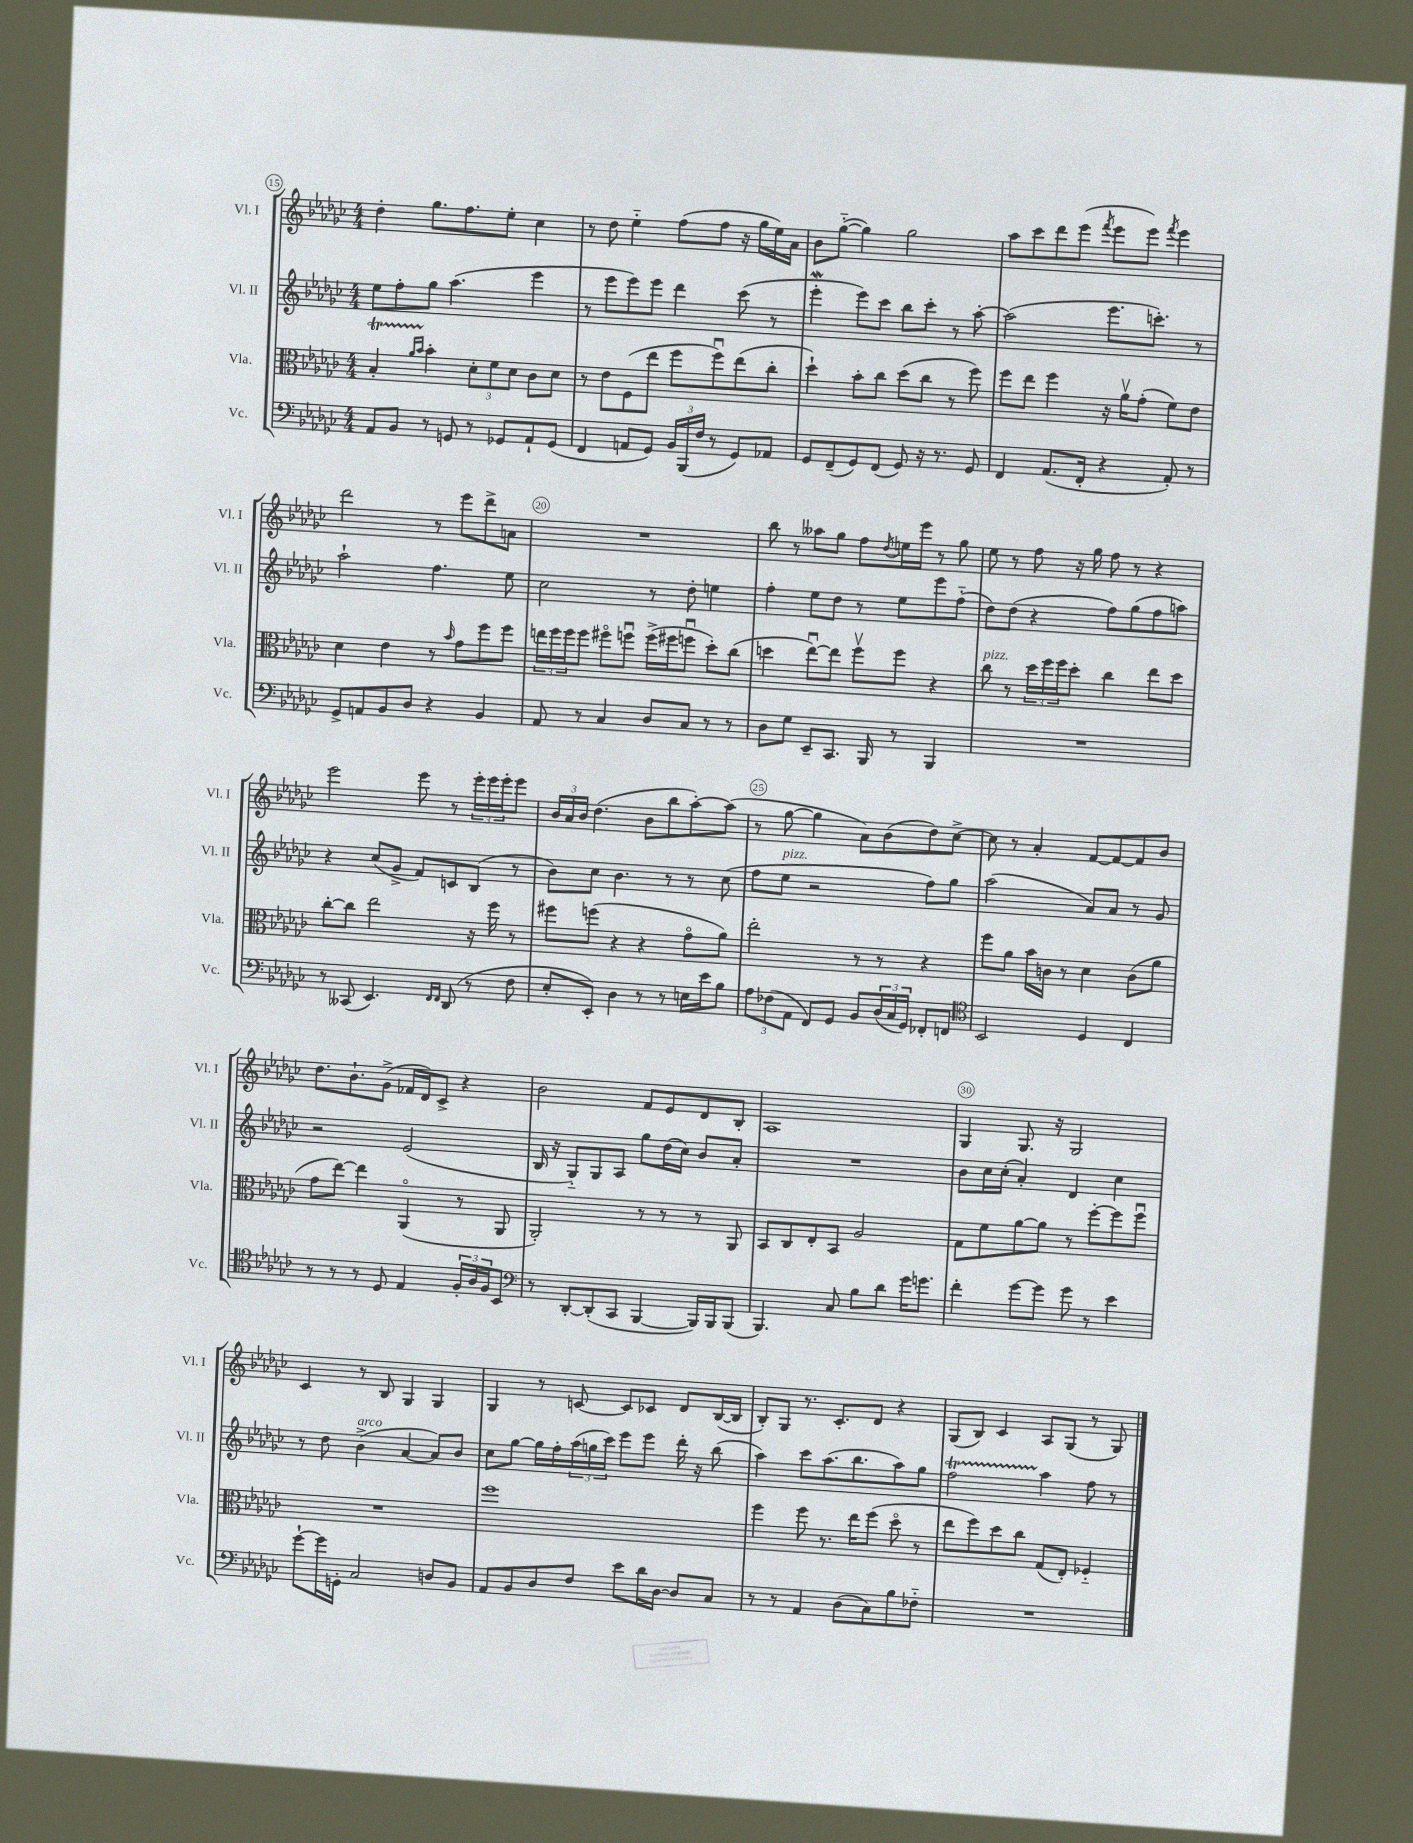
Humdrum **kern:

**kern	**kern	**kern	**kern
*part4	*part3	*part2	*part1
*staff4	*staff3	*staff2	*staff1
*I"Vc.	*I"Vla.	*I"Vl. II	*I"Vl. I
*I'Vc.	*I'Vla.	*I'Vl. II	*I'Vl. I
*clefF4	*clefC3	*clefG2	*clefG2
*k[b-e-a-d-g-c-]	*k[b-e-a-d-g-c-]	*k[b-e-a-d-g-c-]	*k[b-e-a-d-g-c-]
*M4/4	*M4/4	*M4/4	*M4/4
=15	=15	=15	=15
8AA-/L	4B-t'/	8ee-\L	4dd-'\
8BB-/J	.	8ff'\	.
.	16qqa-/LL	.	.
.	16qqb-/JJ	.	.
8r	4b-'\	8gg-\J	8.gg-\L
8GGn/	.	(4.aa-\	.
.	.	.	8.ff\
8r	12d-'\L	.	.
.	12f\	.	.
8GG-X/L	.	.	8ee-'\J
.	12d-\J	.	.
8AA-`/	8c-\L	4eee-\	4cc-\
(8GG-/J	8d-\J	.	.
=16	=16	=16	=16
4FF/	8r	8r	8r
.	8e-\L	8eee-\L	8dd-\
8AAn/L	(8F\	8eee-\)	4ee-\
8GG-/J)	8ee-\J	8eee-\J	.
24BB-/LL	8ff\L	4ddd-\	(8ff\L
(24BBB-/	.	.	.
24F/JJ	.	.	.
8r	8ffu\)	.	8ff\J
8GG-/L)	(8ee-\	(8ccc-\	16r
.	.	.	16gg-\LL
8AA-X/J	8cc-'\J	8r	16ee-\)
.	.	.	16a-\JJ
=17	=17	=17	=17
8GG-/L	4dd-`\)	4eee-W'\	8b-\L
(8FF~/	.	.	([8gg-\J
8GG-/)	8b-'\L	8eee-\L)	4gg-\])
(8FF/J	8cc-\J	8ccc-\J	.
8GG-/)	(8dd-\L	8bb-\L	2gg-\
16r	8cc-\J	8ccc-'\J	.
8.r	.	.	.
.	8r	8r	.
8GG-/	8ff\)	[8aa-'\	.
=18	=18	=18	=18
4FF/	8ff\L	(2aa-\]	8aa-\L
.	8ee-\J	.	8ccc-\
(8.AA-/L	4ff\	.	8ddd-\
.	.	.	(8eee-\J
16FF'/Jk	.	.	.
.	.	.	8qfff/
4r	16r	8.eee-\L	8eee-\L
.	16a-v\KL	.	.
.	(8g-'\J	.	8eee-\J)
.	.	8.cccn'\J)	.
.	.	.	8qfff/
8AA-'/)	8f\L)	.	4eee-\
8r	8e-\J	8r	.
!!LO:LB:g=z
=19	=19	=19	=19
8GG-^/L	4d-\	2aa-`\	2ddd-\
8AAn/	.	.	.
8BB-/	4e-\	.	.
8D-/J	.	.	.
4r	8r	4.ff\	8r
.	16qqb-/	.	.
.	8g-\L	.	8eee-\L
4BB-/	8ff\	.	8ddd-^\
.	8ff\J	8ee-\	8an\J
=20	=20	=20	=20
8AA-/	24een\LL	2cc-\	1r
.	24ff\	.	.
.	24ff\J	.	.
8r	8ff\J	.	.
4C-/	8ff#X\L	.	.
.	8ffnu\J	.	.
8D-/L	(16ff^\LL	8r	.
.	16ff#X\J	.	.
8C-/J	8ffnu\J	8dd-'\	.
8r	8dd-'\L)	4een\	.
8r	(8cc-\J	.	.
=21	=21	=21	=21
8D-\L	4ddn\	4ff'\	8bb-\
8G-\J	.	.	8r
8EE-~/L	[8ee-u\L)	8ee-\L	8aa--X\L
8.CC-/J	8ee-\J]	8dd-\J	8gg-\J
.	8ffv\L	8r	8ff\L
16BBB-/	.	.	.
.	.	.	8qdd-/
8r	8ff\J	8ee-\L	16een\L
.	.	.	16eee-\JJ
4BBB-/	4r	8eee-\	8r
.	.	(8ff\J	8gg-\
=22	=22	=22	=22
!	!LO:TX:a:i:t=pizz.	!	!
1r	8cc-\	8dd-\L)	8ee-\
.	8r	(8dd-\J	8r
.	24dd-\LL	4r	8ff\
.	24ff\	.	.
.	24ff\J	.	.
.	8dd-'\J	.	16r
.	.	.	16gg-\
.	4cc-\	8ff\L)	8ff\
.	.	(8gg-\	8r
.	8ee-\L	8ff\	4r
.	8dd-\J	8aan\J)	.
!!LO:LB:g=z
=23	=23	=23	=23
8r	[8cc-'\L	4r	2eee-\
(8CC--X/	8cc-\J]	.	.
4.EE-/)	2ee-\	(8cc-/L	.
.	.	8g-^/J	.
.	.	8f/L)	8eee-\
16qqFF/LL	.	.	.
16qqFF/JJ	.	.	.
(8DD-/	.	8cn/	8r
8r	16r	(8B-/J	24eee-'\LL
.	.	.	24eee-\
.	16ff\	.	.
.	.	.	24eee-'\J
8F\	8r	8r	8eee-\J
=24	=24	=24	=24
8E-'/L	8ff#X\L	8b-\L)	24b-/LL
.	.	.	24a-/
.	.	.	24b-/JJ
8EE-'/J)	(8ffn\J	8cc-\J	(4.dd-\
4D-\	4r	4.b-\	.
8r	4r	.	8b-\L
8r	.	8r	8bb-\
16En\LL	8g-\L	8r	[8aa-'\)
16e-\J	.	.	.
8B-\J	8a-\J)	(8cc-\	(8aa-\J]
=25	=25	=25	=25
12A-\L	2ee-'\	8ff\L	8r
(12F-X\	.	.	.
!	!	!LO:TX:a:i:t=pizz.	!
.	.	8ee-\J	[8gg-\
12AA-\J	.	.	.
8FF/L)	.	2r	4gg-\]
8GG-/J	.	.	.
8BB-/L	8r	.	8a-\L)
(24D-/L	8r	.	(8b-\
24C-/	.	.	.
24GG-/JJ)	.	.	.
8FF-X'/L	4r	8ff\L)	8dd-\)
8FFn/J	.	8gg-\J	[8cc-^\J
=26	=26	=26	=26
*clefC4	*	*	*
2BB-/	8ff\L	(2aa-\	8cc-\]
.	8a-\J	.	8r
.	16b-\LL	.	4a-'/
.	16cn\JJ	.	.
.	8r	.	.
4D-/	4d-\	8a-/L)	[8f/L
.	.	8a-/J	8f/_
4C-/	(8c\L	8r	8f/]
.	8a-\J	8g-/	8b-/J
!!LO:LB:g=z
=27	=27	=27	=27
8r	8g-\L	2r	8.dd-\L
8r	[8ee-\J)	.	.
.	.	.	8.b-`\
8r	4ee-\]	.	.
8D-/	.	.	(8g-^\J
4E-/	(4AA-/	(2e-/	16f-X/LL
.	.	.	16d-/J)
.	.	.	8c-^/J
24F'/LL	8r	.	4r
24A-/	.	.	.
24F/J	.	.	.
8BB-/J	8AA-/	.	.
=28	=28	=28	=28
*clefF4	*	*	*
8r	2AA-'/)	16B-/	2b-\
.	.	16r	.
[8DD-'/L	.	8G-/L)	.
(8DD-'/]	.	8G-/	.
8CC-/J	.	8A-/J	.
[4BBB-/	8r	8gg-\L	8f/L
.	8r	(16dd-\L	8e-/
.	.	16cc-\JJ)	.
16BBB-/LL])	8r	8b-/L	8d-/
16BBB-/J	.	.	.
(8BBB-/J	8AA-/	8a-'/J	8B-'/J
=29	=29	=29	=29
4.BBB-/)	8BB-/L	1r	1A-
.	8C-/	.	.
.	8E-'/	.	.
8C-/	8BB-/J	.	.
8B-\L	2A-/	.	.
8d-\J	.	.	.
16g-\KL	.	.	.
8.gn\J	.	.	.
=30	=30	=30	=30
4f'\	8G-\L	8b-\L	4G-/
.	8f\	16cc-\L	.
.	.	(16cc-'\JJ	.
[8g-\L	[8a-\	4a-'/)	8.G-/
8g-\J]	8a-\J]	.	.
.	.	.	16r
8g-\	8r	4d-/	2G-/
8r	[8ff'\L	.	.
4e-\	8ff\]	4cc-\	.
.	8ffu\J	.	.
!!LO:LB:g=z
=31	=31	=31	=31
[8g-`\L	1r	8r	4c-/
16g-\L]	.	8dd-\	.
16GGn'\JJ	.	.	.
!	!	!LO:TX:a:i:t=arco	!
2C-/	.	(4b-^\	8r
.	.	.	8B-/
.	.	[4a-/	4G-/
8Dn/L	.	8a-/L])	4G-/
8BB-/J	.	8b-/J	.
=32	=32	=32	=32
8AA-/L	1ff	8cc-\L	4G-/
8BB-/	.	[8gg-\J	.
8D-/	.	16gg-\LL]	8r
.	.	16ff'\	.
8F/J	.	(24aa-\	[8cn/
.	.	24ggn\	.
.	.	24ccc-\JJ)	.
8e-\L	.	8eee-\L	8c/L]
16d-\L	.	8eee-\J	8c-X/J
[16D-\JJ	.	.	.
8D-/L]	.	16ddd-'\	8d-/L
.	.	16r	.
8C-/J	.	(8bb-\	([16B-/L
.	.	.	16B-/JJ]
=33	=33	=33	=33
8r	4ff\	4aa-\)	8B-'/L)
8r	.	.	8G-/J
4AA-/	8ff\	8ccc-\L	8.r
.	8.r	(8.aa-\	.
.	.	.	8.c-'/L
(8D-\L	.	.	.
.	16ee-\KL	8.bb-\	.
8C-\)	(8ff\J	.	8d-/J
8B-\	8dd-\	8aa-\)	4r
8F-X\J	8r	8gg-\J	.
=34	=34	=34	=34
1r	8ee-\L	2fft\	(8G-/L
.	8ff\)	.	8B-/J)
.	8dd-\	.	4c-/
.	8cc-\J	.	.
.	(8G-/L	4aa-\	8A-/L
.	8E-'/J)	.	(8G-/J
.	4F-X/	8ff\	8r
.	.	8r	8G-/)
==	==	==	==
*-	*-	*-	*-
